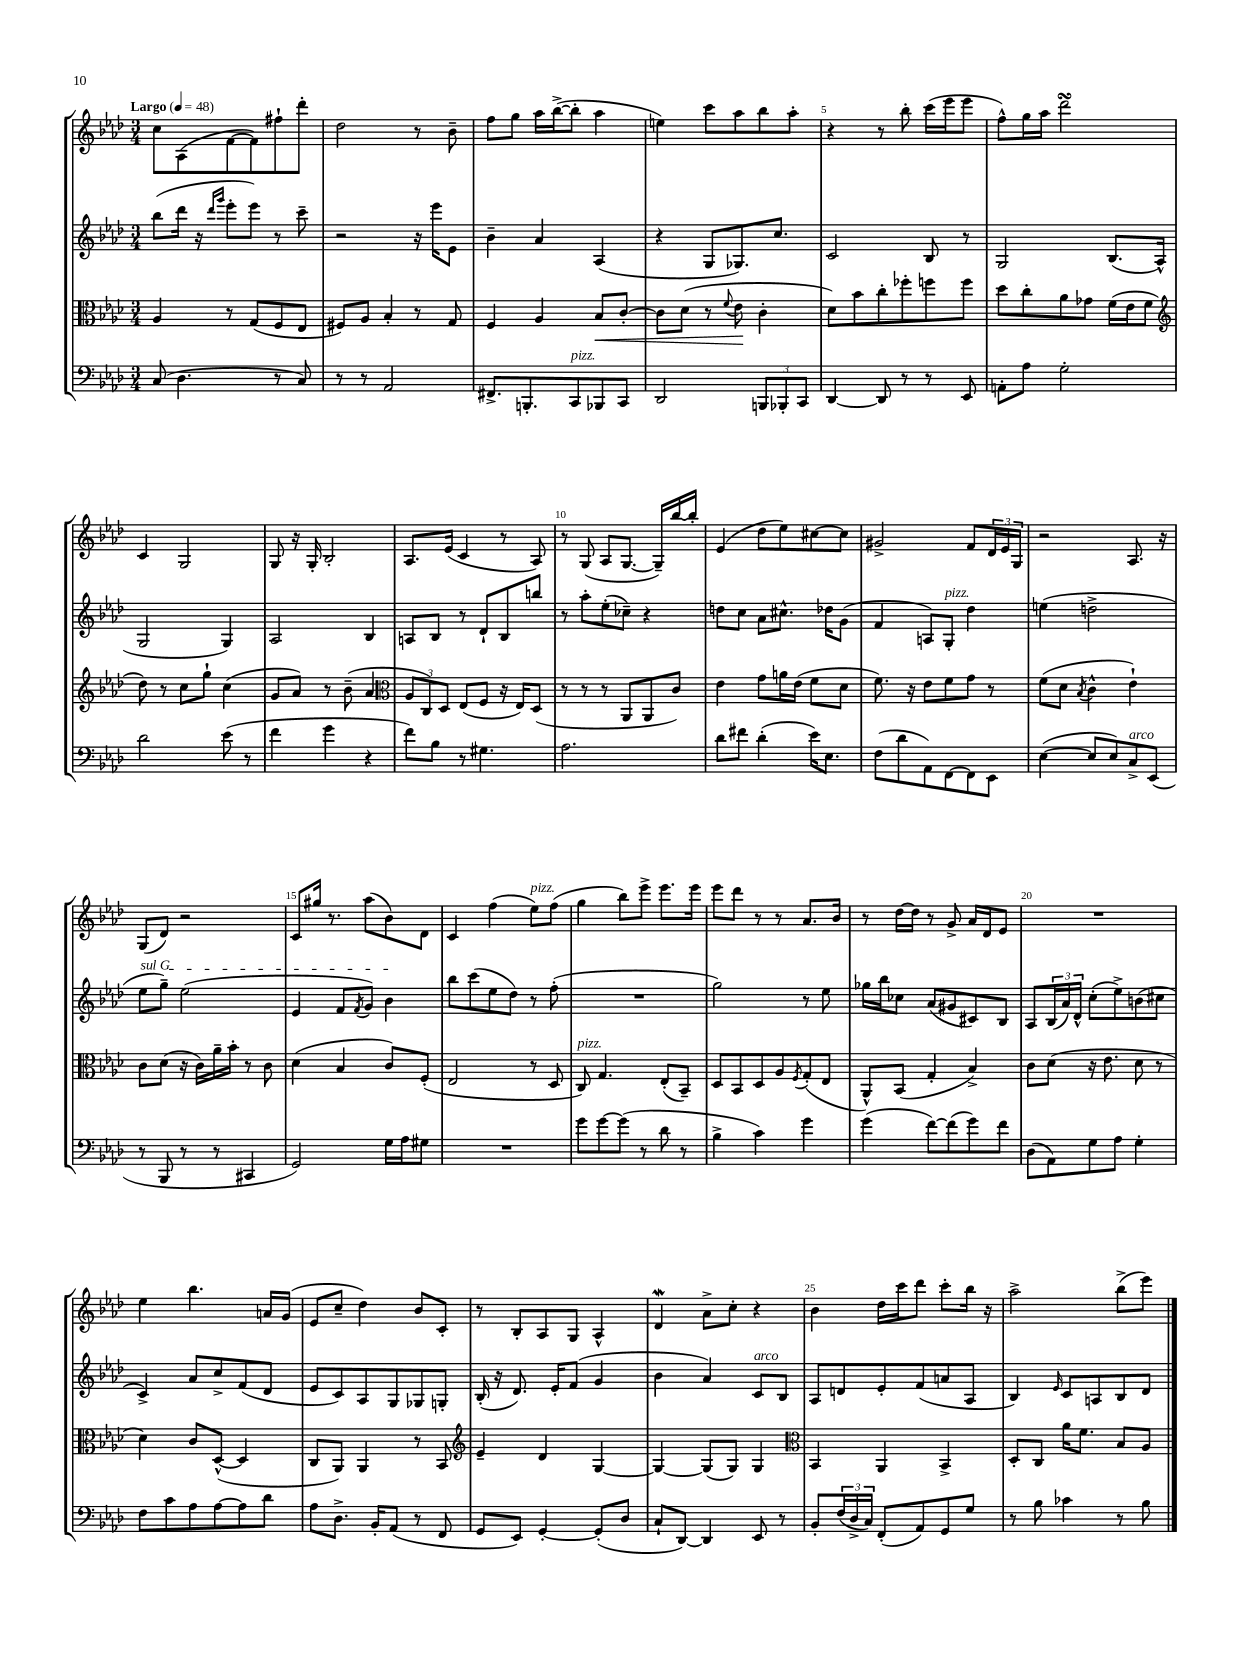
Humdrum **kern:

**kern	**kern	**kern	**kern
*staff4	*staff3	*staff2	*staff1
*clefF4	*clefC3	*clefG2	*clefG2
*k[b-e-a-d-]	*k[b-e-a-d-]	*k[b-e-a-d-]	*k[b-e-a-d-]
*M3/4	*M3/4	*M3/4	*M3/4
*MM48	*MM48	*MM48	*MM48
(8C	4A-	(8bb-	8cc
4.D-	.	16ddd-	(8A-
.	.	16r	.
.	.	16qqddd-	.
.	.	16qqggg	.
.	8r	8eee-'	[8f
.	(8G	8eee-)	8f])
8r	8F	8r	8ff#`
8C)	8E-	8ccc~	8ddd-'
=	=	=	=
8r	8F#)	2r	2dd-
8r	8A-	.	.
2AA-	4B-'	.	.
.	8r	16r	8r
.	.	16eee-	.
.	8G	8e-	8b-~
=	=	=	=
8.FF#^	4F	4b-~	8ff
.	.	.	8gg
8.BBB'	.	.	.
.	4A-	4a-	16aa-
.	.	.	([16bb-^
8CC	.	.	8bb-']
8BBB-	8B-	(4A-	4aa-
8CC	[8c'	.	.
=	=	=	=
2DD-	8c]	4r	4ee)
.	(8d-	.	.
.	8r	8G	8ccc
.	8qqf	.	.
.	8e-	8.G-)	8aa-
12BBB	4c'	.	8bb-
.	.	8.cc	.
12BBB-'	.	.	.
.	.	.	8aa-'
12CC	.	.	.
=	=	=	=
[4DD-	8d-)	2c	4r
.	8b-	.	.
8DD-]	8cc'	.	8r
8r	8ff-'	.	8bb-'
8r	8ff	8B-	(16ccc
.	.	.	16eee-
8EE-	8ff	8r	8eee-
=	=	=	=
8AA'	8dd-	2G	8ff^^)
8A-	8cc'	.	16gg
.	.	.	16aa-
2G'	8a-	.	2ddd-
.	8g-	.	.
.	(16f	(8.B-	.
.	16e-	.	.
.	8f	.	.
.	.	16A-^^	.
=	=	=	=
*	*clefG2	*	*
2d-	8dd-)	2G	4c
.	8r	.	.
.	8cc	.	2G
.	8gg`	.	.
(8e-	(4cc	4G)	.
8r	.	.	.
=	=	=	=
4f	8g	2A-	8G
.	8a-)	.	16r
.	.	.	16G'
4g	8r	.	2B-'
.	(8b-~	.	.
4r	4a-	4B-	.
=	=	=	=
*	*clefC3	*	*
8f)	12A-	8A	8.A-
.	12C)	.	.
8B-	.	8B-	.
.	12D-	.	.
.	.	.	(16e-
8r	(8E-	8r	4c
4.G#	8F	8d-`	.
.	16r	8B-	8r
.	16E-)	.	.
.	(8D-	8bb	8A-)
=	=	=	=
2.A-	8r	8r	8r
.	8r	8aa-'	(8G
.	8r	(8ee-'	8A-
.	8AA-	8cc-~)	[8.G
.	8AA-	4r	.
.	.	.	16G~])
.	8c)	.	[16bb-
.	.	.	16bb-']
=	=	=	=
8d-	4e-	8dd	(4e-
8f#	.	8cc	.
(4d-'	8g	8a-	8dd-
.	16a	8.cc#^^	8ee-)
.	(16e-	.	.
16e-)	8f	.	[8cc#
8.E-	.	16dd-	.
.	8d-	(8g	8cc#]
=	=	=	=
(8F	8.f)	4f	2g#^
8d-	.	.	.
.	16r	.	.
8AA-)	8e-	8A)	.
[8FF	8f	8G'	.
8FF]	8g	4dd-	8f
8EE-	8r	.	24d-
.	.	.	24e-
.	.	.	24G
=	=	=	=
([4E-	(8f	(4ee	2r
.	8d-	.	.
.	8qB-	.	.
8E-]	4c^^	2dd^	.
8E-)	.	.	.
8C^	4e-`)	.	8.A-
(8EE-	.	.	.
.	.	.	16r
=	=	=	=
8r	8c	8ee-	(8G
8BBB-	(8d-	8gg~)	8d-)
8r	16r	(2ee-	2r
.	16c)	.	.
8r	16a-~	.	.
.	16b-'	.	.
4CC#	8r	.	.
.	8c	.	.
=	=	=	=
2GG)	(4d-	4e-	8c
.	.	.	16gg#
.	.	.	8.r
.	4B-	8f	.
.	.	8qf	.
.	.	8g)	(8aa-
16G	8c)	4b-	8b-)
16A-	.	.	.
8G#	(8F'	.	8d-
=	=	=	=
2.r	2E-	8bb-	4c
.	.	(8ccc	.
.	.	8ee-	(4ff
.	.	8dd-)	.
.	8r	8r	8ee-)
.	8D-	(8ff'	(8ff
=	=	=	=
8g	8C)	2.r	4gg
[8g	4.G	.	.
(8g]	.	.	8bb-)
8r	.	.	8eee-^
8d-	(8E-'	.	8.eee-
8r	8BB-~)	.	.
.	.	.	16eee-
=	=	=	=
4B-^	8D-	2gg)	8eee-
.	8BB-	.	8ddd-
4c)	8D-	.	8r
.	8A-	.	8r
.	8qF	.	.
4g	(8G'	8r	8.a-
.	8E-	8ee-	.
.	.	.	16b-
=	=	=	=
(4g	8AA-^^)	16gg-	8r
.	.	16bb-	.
.	(8BB-	8cc-	[16dd-
.	.	.	16dd-]
[8f)	4G'	(8a-	8r
(8f]	.	8g#	8g^
8g)	4B-^)	8c#)	16a-
.	.	.	16d-
8f	.	8B-	8e-
=	=	=	=
(8D-	8c	8A-	2.r
8AA-)	(8d-	(24B-	.
.	.	24a-)	.
.	.	24d-^^	.
8G	16r	(8cc'	.
.	8.e-	.	.
8A-	.	8ee-^)	.
4G'	8d-	(8b	.
.	8r	8cc#	.
=	=	=	=
8F	4d-)	4c^)	4ee-
8c	.	.	.
8A-	8c	8a-	4.bb-
[8A-	([8D-^^	8cc^	.
8A-]	4D-]	(8f	.
8d-	.	8d-	16a
.	.	.	(16g
=	=	=	=
8A-	8C	8e-	8e-
8.D-^	8AA-)	8c)	8cc~
.	4AA-	8A-	4dd-)
16BB-'	.	.	.
(8AA-	.	8G	.
8r	8r	8G-	8b-
8FF	8BB-	8G'	8c'
=	=	=	=
*	*clefG2	*	*
8GG	4e-~	(16B-'	8r
.	.	16r	.
8EE-)	.	8.d-)	8B-'
[4GG'	4d-	.	8A-
.	.	16e-'	.
.	.	(8f	8G
(8GG']	[4G	4g	4A-^^
8D-	.	.	.
=	=	=	=
8C`	4G_	4b-	4d-
[8DD-)	.	.	.
4DD-]	(8G]	4a-)	8a-^
.	8G)	.	8cc'
8EE-	4G	8c	4r
8r	.	8B-	.
=	=	=	=
*	*clefC3	*	*
8BB-'	4BB-	8A-	4b-
(24F	.	8d	.
24D-^	.	.	.
24C)	.	.	.
(8FF'	4AA-	8e-'	16dd-
.	.	.	16ccc
8AA-)	.	(8f	8ddd-
8GG	4BB-^	8a	8ccc'
8G	.	8A-	16bb-
.	.	.	16r
=	=	=	=
8r	8D-'	4B-)	2aa-^
8B-	8C	.	.
.	.	16qqe-	.
4c-	16a-	8c	.
.	8.f	.	.
.	.	8A	.
8r	8B-	8B-	(8bb-^
8B-	8A-	8d-	8eee-)
==	==	==	==
*-	*-	*-	*-
